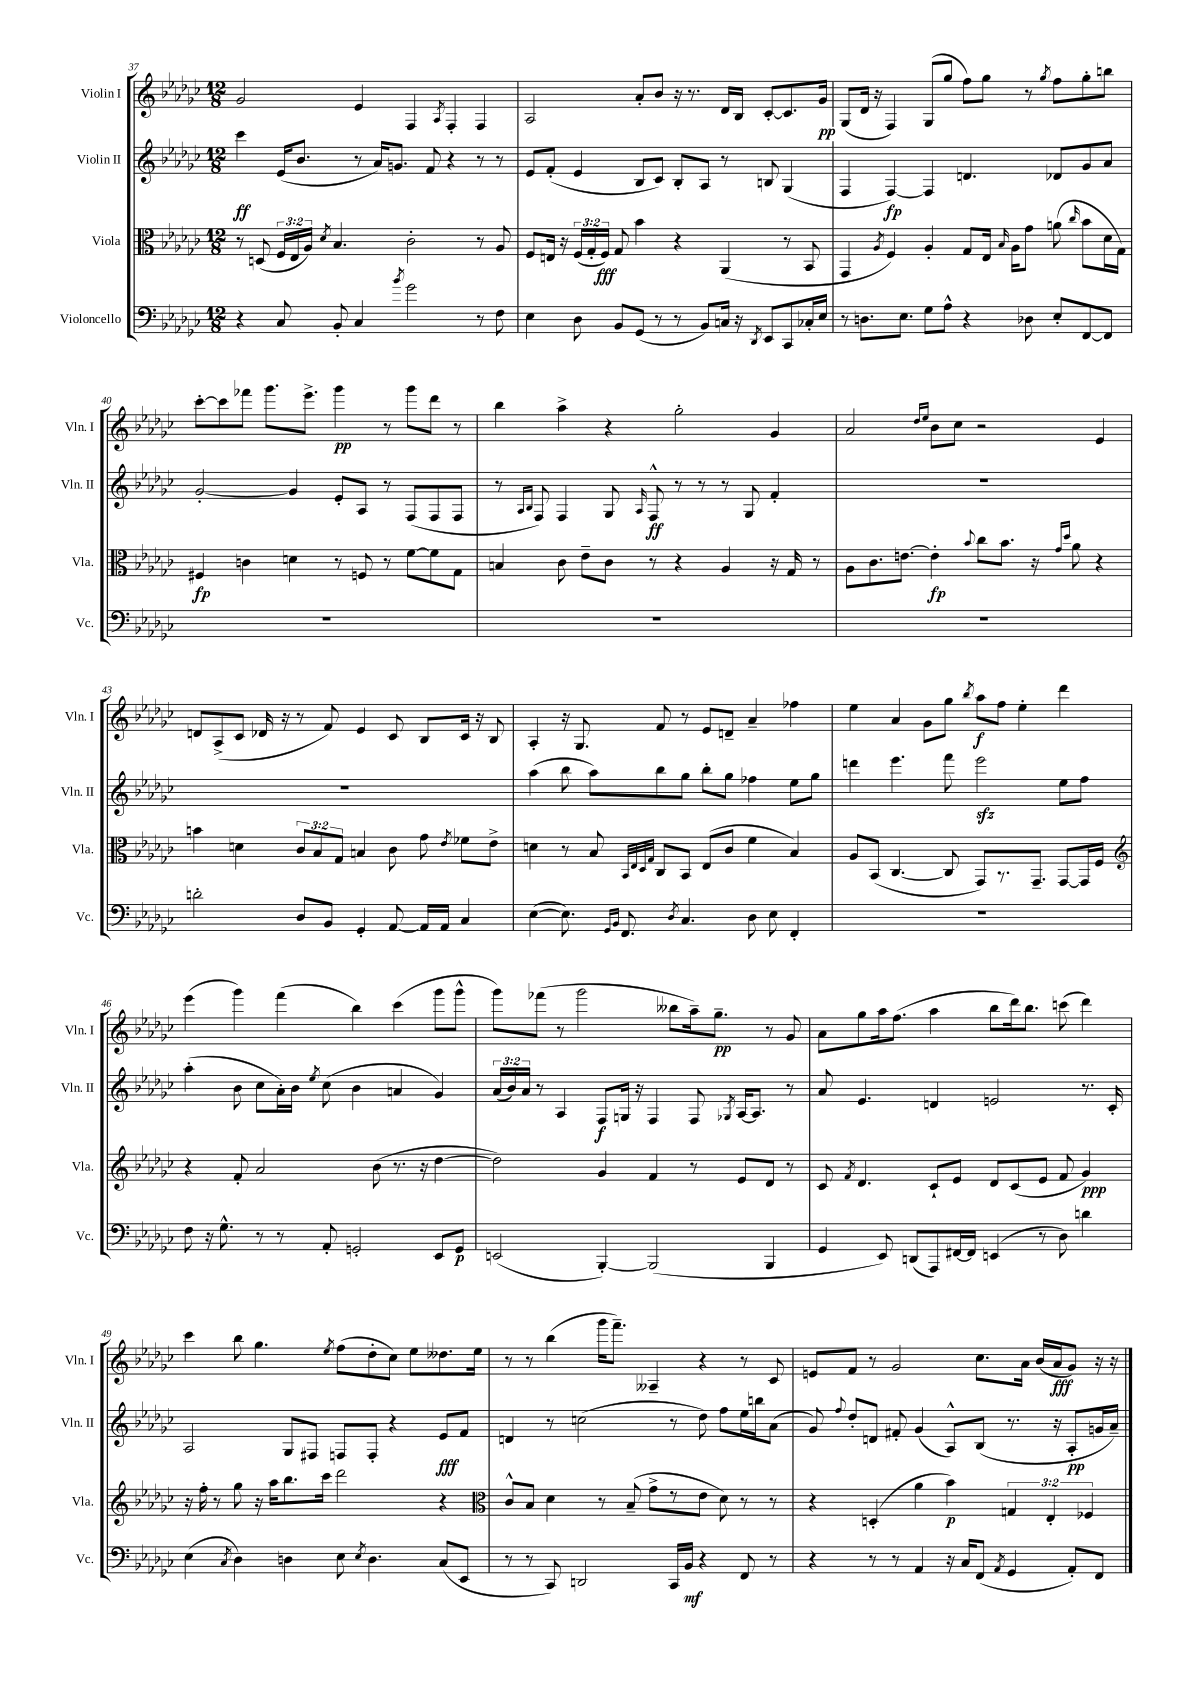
<<
\new StaffGroup <<
\new Staff = "s0" \with { instrumentName = "Violin I" shortInstrumentName = "Vln. I" } {
    \clef treble \key ges \major \numericTimeSignature \time 12/8
    \autoBeamOff ges'2 ees'4 f4 \acciaccatura { aes8 } f4-. f4 |
    aes2 aes'8[-. bes'8] r16 r8. des'16[ bes16] ces'8[~-. ces'8. ges'16]\pp |
    ges8[( des'16] r16 f4) ges8[( ges''8] f''8[) ges''8] r8 \acciaccatura { ges''8 } f''8[ ges''8-. b''8] |
    ces'''8[~-. ces'''8 fes'''8] ges'''8.[ ees'''8.]-> ges'''4\pp r8 ges'''8[ des'''8] r8 |
    bes''4 aes''4-> r4 ges''2-. ges'4 |
    aes'2 \grace { des''16[ ees''16] } bes'8[ ces''8] r2 ees'4 |
    d'8[ aes8->( ces'8] des'16 r16 r8 f'8) ees'4 ces'8 bes8[ ces'16] r16 bes8 |
    aes4-. r16 ges8. f'8 r8 ees'8[ d'8]-- aes'4-- fes''4 |
    ees''4 aes'4 ges'8[ ges''8] \acciaccatura { bes''8 } aes''8[\f f''8] ees''4-. des'''4 |
    ees'''4( ges'''4) f'''4( bes''4) ces'''4( ges'''8[ ges'''8]-^ |
    ges'''8[) fes'''8]( r8 ges'''2 beses''8[ aes''16--) ges''8.]--\pp r8 ges'8 |
    aes'8[ ges''8 aes''16 f''8.]( aes''4 bes''8[ des'''16) bes''8.] c'''8( des'''4) |
    ces'''4 bes''8 ges''4. \acciaccatura { ees''8 } f''8[( des''8-. ces''8]) ees''8[ deses''8. ees''16] |
    r8 r8 bes''4( ges'''16[ f'''8.]--) aeses4-- r4 r8 ces'8 |
    e'8[ f'8] r8 ges'2 ces''8.[ aes'16] bes'16[( aes'16\fff ges'8]) r16 r16 \bar "|." |
}
\new Staff = "s1" \with { instrumentName = "Violin II" shortInstrumentName = "Vln. II" } {
    \clef treble \key ges \major \numericTimeSignature \time 12/8 \override Staff.TupletNumber.text = #tuplet-number::calc-fraction-text
    \autoBeamOff ces'''4\ff ees'16[( bes'8.] r8 aes'16[) g'8.] f'8 r4 r8 r8 |
    ees'8[ f'8]-.( ees'4 bes8[ ces'8]) bes8[-. aes8] r8 b8 ges4( |
    f4 f4~\fp) f4 d'4. des'8[ ges'8 aes'8] |
    ges'2~-. ges'4 ees'8[-. aes8] r8 f8[( f8 f8] |
    r8 \grace { aes16[ bes16] } f8) f4 ges8 \grace { aes16 } f8-^\ff r8 r8 r8 ges8 f'4-. |
    R1. |
    R1. |
    aes''4( bes''8 aes''8[) bes''8 ges''8] bes''8[-. ges''8] fes''4 ees''8[ ges''8] |
    d'''4 ees'''4. f'''8 ees'''2\sfz ees''8[ f''8] |
    aes''4-.( bes'8 ces''8[ aes'16-.) bes'16] \acciaccatura { ees''8 } ces''8( bes'4 a'4 ges'4) |
    \tuplet 3/2 { aes'16[( bes'16) aes'16] } r8 aes4 f8[\f g16] r16 f4 f8 \acciaccatura { ges8 } aes16[~ aes8.] r8 |
    aes'8 ees'4. d'4 e'2 r8. ces'16-. |
    aes2 ges8[ fis8] f8[ f8]-. r4 ees'8[\fff f'8] |
    d'4 r8 c''2( r8 des''8) f''8[ ees''16 b''16 aes'8]( |
    ges'8) \appoggiatura { f''8 } des''8[-. d'8] fis'8-. ges'4( aes8[-^) bes8]( r8. r16 aes8[-.\pp g'16 aes'16]--) \bar "|." |
}
\new Staff = "s2" \with { instrumentName = "Viola" shortInstrumentName = "Vla." } {
    \clef alto \key ges \major \numericTimeSignature \time 12/8 \override Staff.TupletNumber.text = #tuplet-number::calc-fraction-text
    \autoBeamOff r8 d8( \tuplet 3/2 { f16[ ees16 aes16]) } \acciaccatura { des'8 } bes4. ces'2-. r8 aes8 |
    f8[ e16] r16 \tuplet 3/2 { f16[( ges16-. f16]\fff) } ges8 bes'4 r4 aes,4( r8 bes,8 |
    ges,4 \acciaccatura { aes8 } f4) aes4-. ges8[ ees16] \grace { bes16 } aes16[ ges'8] a'8( \grace { ces''16 } bes'8[ des'16 ges16]) |
    fis4\fp c'4 d'4 r8 f8 r8 f'8[~ f'8 ges8] |
    b4 ces'8 ees'8[-- ces'8] r8 r4 aes4 r16 ges16 r8 |
    aes8[ ces'8. e'8.]~ e'4-.\fp \appoggiatura { bes'8 } ces''8[ bes'8.] r16 \grace { ges'16[ des''16] } aes'8 r4 |
    b'4 d'4 \tuplet 3/2 { ces'8[ bes8 ges8] } b4 ces'8 ges'8 \acciaccatura { ees'8 } fes'8[ ees'8]-> |
    d'4 r8 bes8 \grace { bes,32[ ees32 des32 ges32] } ces8[ bes,8] ees8[( ces'8] f'4 bes4) |
    aes8[ bes,8]( ces4.~ ces8 ges,8[) r8. ges,8.]-- ges,8[~ ges,16 f16] |
    \clef treble r4 f'8-. aes'2 bes'8( r8. r16 des''4~ |
    des''2) ges'4 f'4 r8 ees'8[ des'8] r8 |
    ces'8 \acciaccatura { f'8 } des'4. ces'8[-! ees'8] des'8[ ces'8( ees'8] f'8 ges'4\ppp) |
    r16 f''16-. r8 ges''8 r16 aes''16[ bes''8. ces'''16] des'''2 r4 |
    \clef alto ces'8[-^ bes8] des'4 r8 bes8--( ges'8[-> r8 ees'8] des'8) r8 r8 |
    r4 d4-.( aes'4 bes'4\p) \tuplet 3/2 { g4 ees4-. fes4 } \bar "|." |
}
\new Staff = "s3" \with { instrumentName = "Violoncello" shortInstrumentName = "Vc." } {
    \clef bass \key ges \major \numericTimeSignature \time 12/8
    \autoBeamOff r4 ces8 bes,8-. ces4 \acciaccatura { bes'8 } ges'2 r8 f8 |
    ees4 des8 bes,8[ ges,8]( r8 r8 bes,8[) c16] r16 \acciaccatura { des,8 } ees,8[ ces,8 ces16-. ees16] |
    r8 d8.[ ees8.] ges8[ aes8]-^ r4 des8 ees8[-. f,8~ f,8] |
    R1. |
    R1. |
    R1. |
    d'2-. des8[ bes,8] ges,4-. aes,8~ aes,16[ aes,16] ces4 |
    ees4~( ees8.) \grace { ges,16[ bes,16] } f,8. \acciaccatura { des8 } ces4. des8 ees8 f,4-. |
    R1. |
    f8 r16 ges8.-^ r8 r8 aes,8-. g,2-. ees,8[ g,8]\p |
    e,2( bes,,4~-.) bes,,2( bes,,4 |
    ges,4 ees,8) d,8[( aes,,8) fis,16~ fis,16] e,4( r8 des8) d'4 |
    ees4( \acciaccatura { ces8 } des4) d4 ees8 \acciaccatura { ees8 } d4. ces8[( ees,8] |
    r8 r8 ces,8) d,2 ces,16[ bes,16]\mf r4 f,8 r8 |
    r4 r8 r8 aes,4 r16 ces16[ f,8]( \acciaccatura { aes,8 } ges,4 aes,8[-.) f,8] \bar "|." |
}
>>
>>
\layout { \context { \Score currentBarNumber = #37 } }
